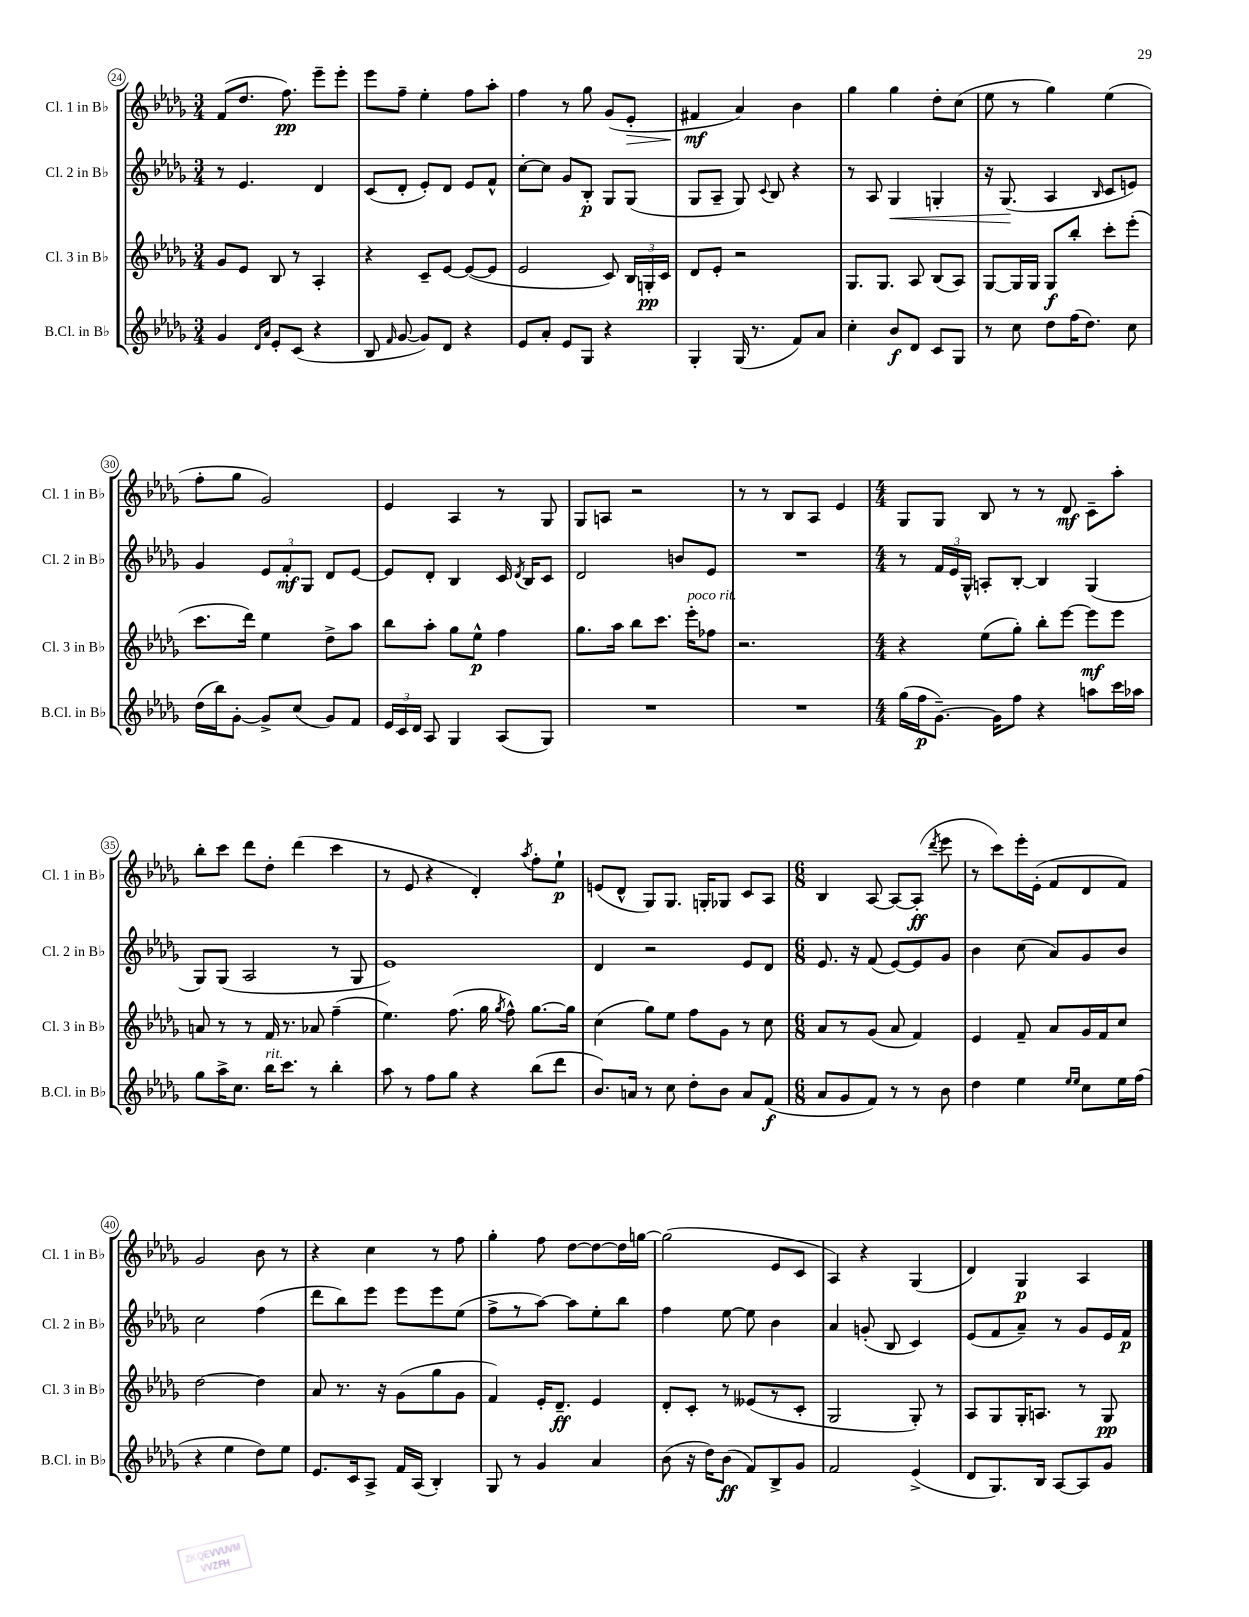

**kern	**dynam	**kern	**dynam	**kern	**dynam	**kern	**dynam
*part4	*part4	*part3	*part3	*part2	*part2	*part1	*part1
*staff4	*staff4	*staff3	*staff3	*staff2	*staff2	*staff1	*staff1
*I"B.Cl. in B♭	*	*I"Cl. 3 in B♭	*	*I"Cl. 2 in B♭	*	*I"Cl. 1 in B♭	*
*I'B.Cl. in B♭	*	*I'Cl. 3 in B♭	*	*I'Cl. 2 in B♭	*	*I'Cl. 1 in B♭	*
*clefG2	*	*clefG2	*	*clefG2	*	*clefG2	*
*k[b-e-a-d-g-]	*	*k[b-e-a-d-g-]	*	*k[b-e-a-d-g-]	*	*k[b-e-a-d-g-]	*
*M3/4	*	*M3/4	*	*M3/4	*	*M3/4	*
=24	=24	=24	=24	=24	=24	=24	=24
4g-/	.	8g-/L	.	8r	.	(8f/L	.
.	.	8e-/J	.	4.e-/	.	8.dd-/J	.
16qqd-/LL	.	.	.	.	.	.	.
16qqa-/JJ	.	.	.	.	.	.	.
8e-'/L	.	8B-/	.	.	.	.	.
.	.	.	.	.	.	8.ff\)	pp
(8c/J	.	8r	.	.	.	.	.
4r	.	4A-'/	.	4d-/	.	8eee-~\L	.
.	.	.	.	.	.	8eee-'\J	.
=25	=25	=25	=25	=25	=25	=25	=25
8B-/	.	4r	.	(8c/L	.	8eee-\L	.
16qqf/	.	.	.	.	.	.	.
[8g-/	.	.	.	8d-'/J	.	8ff~\J	.
8g-/L])	.	8c~/L	.	8e-'/L)	.	4ee-'\	.
8d-/J	.	[8e-/J	.	8d-/J	.	.	.
4r	.	(8e-/L_	.	8e-/L	.	8ff\L	.
.	.	8e-/J]	.	8f^^/J	.	8aa-'\J	.
=26	=26	=26	=26	=26	=26	=26	=26
8e-/L	.	2e-/	.	[8cc'\L	.	4ff\	.
8a-'/J	.	.	.	8cc\J]	.	.	.
8e-/L	.	.	.	8g-/L	.	8r	.
8G-/J	.	.	.	8B-'/J	p	8gg-\	.
4r	.	8c/)	.	8G-/L	.	(8g-/L	.
!	!	!	!	!	!	!	!LO:HP:b
.	.	24B-/LL	.	(8G-/J	.	8e-'/J	>
.	.	24Gn'/	pp	.	.	.	.
.	.	24c/JJ	.	.	.	.	.
=27	=27	=27	=27	=27	=27	=27	=27
4G-'/	.	8d-/L	.	8G-/L	.	4f#X/	mf
.	.	8e-'/J	.	8A-~/J	.	.	.
(16G-/	.	2r	.	8G-/)	.	4a-/)	]
8.r	.	.	.	.	.	.	.
.	.	.	.	8qqc/	.	.	.
.	.	.	.	8B-/	.	.	.
8f/L)	.	.	.	4r	.	4b-\	.
8a-/J	.	.	.	.	.	.	.
=28	=28	=28	=28	=28	=28	=28	=28
4cc'\	.	8.G-/L	.	8r	.	4gg-\	.
.	.	.	.	8A-/	.	.	.
.	.	8.G-/J	.	.	.	.	.
!	!	!	!	!	!LO:HP:b	!	!
8b-/L	f	.	.	4G-/	<	4gg-\	.
8d-/J	.	8A-/	.	.	.	.	.
8c/L	.	(8B-/L	.	4Gn'/	.	8dd-'\L	.
8G-/J	.	8A-/J)	.	.	.	(8cc\J	.
=29	=29	=29	=29	=29	=29	=29	=29
8r	.	[8G-/L	.	16r	.	8ee-\	.
.	.	.	.	(8.G-/	.	.	.
8cc\	.	16G-/L]	.	.	.	8r	.
.	.	16G-/JJ	.	.	.	.	.
8dd-\L	.	8G-/L	f	4A-/	[	4gg-\)	.
(16ff\K	.	8bb-'/J	.	.	.	.	.
8.dd-\J)	.	.	.	.	.	.	.
.	.	.	.	16qqB-/	.	.	.
.	.	8ccc'\L	.	8c/L	.	(4ee-\	.
8cc\	.	(8eee-'\J	.	8en/J)	.	.	.
!!LO:LB:g=z
=30	=30	=30	=30	=30	=30	=30	=30
(16dd-\LL	.	8.ccc\L	.	4g-/	.	8ff'\L	.
16bb-\J)	.	.	.	.	.	.	.
[8g-'\J	.	.	.	.	.	8gg-\J	.
.	.	16ddd-\Jk)	.	.	.	.	.
8g-^/L]	.	4ee-\	.	12e-/L	.	2g-/)	.
.	.	.	.	12f'/	mf	.	.
(8cc/J	.	.	.	.	.	.	.
.	.	.	.	12G-/J	.	.	.
8g-/L)	.	8dd-^\L	.	8d-/L	.	.	.
8f/J	.	8aa-\J	.	[8e-/J	.	.	.
=31	=31	=31	=31	=31	=31	=31	=31
24e-/LL	.	8bb-\L	.	8e-/L]	.	4e-/	.
24c/	.	.	.	.	.	.	.
24d-/JJ	.	.	.	.	.	.	.
8A-/	.	8aa-'\J	.	8d-'/J	.	.	.
4G-/	.	8gg-\L	.	4B-/	.	4A-/	.
.	.	8ee-^^\J	p	.	.	.	.
(8A-/L	.	4ff\	.	16c/	.	8r	.
.	.	.	.	8qd-/	.	.	.
.	.	.	.	16B-/KL	.	.	.
8G-/J)	.	.	.	8c/J	.	8G-/	.
=32	=32	=32	=32	=32	=32	=32	=32
2.r	.	8.gg-\L	.	2d-/	.	8G-/L	.
.	.	.	.	.	.	8An/J	.
.	.	16aa-\Jk	.	.	.	.	.
.	.	8bb-\L	.	.	.	2r	.
.	.	8.ccc\J	.	.	.	.	.
.	.	.	.	8bn/L	.	.	.
!	!	!LO:TX:a:i:t=poco rit.	!	!	!	!	!
.	.	16eee-'\KL	.	.	.	.	.
.	.	8ff-X\J	.	8e-/J	.	.	.
=33	=33	=33	=33	=33	=33	=33	=33
2.r	.	2.r	.	2.r	.	8r	.
.	.	.	.	.	.	8r	.
.	.	.	.	.	.	8B-/L	.
.	.	.	.	.	.	8A-/J	.
.	.	.	.	.	.	4e-/	.
=34	=34	=34	=34	=34	=34	=34	=34
*M4/4	*	*M4/4	*	*M4/4	*	*M4/4	*
(16gg-\LL	.	4r	.	8r	.	8G-/L	.
16ff\J	p	.	.	.	.	.	.
[8.g-~\J)	.	.	.	24f/LL	.	8G-/J	.
.	.	.	.	24e-/	.	.	.
.	.	.	.	24G-^^/JJ	.	.	.
.	.	(8ee-\L	.	8An'/L	.	8B-/	.
16g-\KL]	.	.	.	.	.	.	.
8ff\J	.	8gg-'\J)	.	[8B-'/J	.	8r	.
4r	.	8bb-'\L	.	4B-/]	.	8r	.
.	.	[8eee-\J	.	.	.	8d-/	mf
8aan\L	.	8eee-\L]	mf	(4G-/	.	8c~\L	.
16ccc\L	.	8eee-\J	.	.	.	8aa-'\J	.
16aa-X\JJ	.	.	.	.	.	.	.
!!LO:LB:g=z
=35	=35	=35	=35	=35	=35	=35	=35
8gg-\L	.	8an/	.	8G-/L)	.	8bb-'\L	.
16aa-^\K	.	8r	.	(8G-/J	.	8ccc\J	.
8.cc\J	.	.	.	.	.	.	.
.	.	8r	.	2A-/	.	8ddd-\L	.
!LO:TX:a:i:t=rit.	!	!	!	!	!	!	!
16bb-\KL	.	16f/	.	.	.	8dd-'\J	.
8.ccc\J	.	8.r	.	.	.	.	.
.	.	.	.	.	.	(4ddd-\	.
8r	.	8a-X/	.	.	.	.	.
4bb-'\	.	(4ff~\	.	8r	.	4ccc\	.
.	.	.	.	8G-/	.	.	.
=36	=36	=36	=36	=36	=36	=36	=36
8aa-\	.	4.ee-\)	.	1e-)	.	8r	.
8r	.	.	.	.	.	8e-/	.
8ff\L	.	.	.	.	.	4r	.
8gg-\J	.	(8.ff\	.	.	.	.	.
4r	.	.	.	.	.	4d-'/)	.
.	.	16gg-\	.	.	.	.	.
.	.	8qgg-/	.	.	.	.	.
.	.	8ff^^\)	.	.	.	.	.
.	.	.	.	.	.	8qaa-/	.
(8bb-\L	.	[8.gg-\L	.	.	.	8ff'\L	.
8ddd-\J	.	.	.	.	.	8ee-`\J	p
.	.	16gg-\Jk]	.	.	.	.	.
=37	=37	=37	=37	=37	=37	=37	=37
8.b-/L)	.	(4cc\	.	4d-/	.	(8en/L	.
.	.	.	.	.	.	8d-^^/J	.
16an/Jk	.	.	.	.	.	.	.
8r	.	8gg-\L)	.	2r	.	8G-/L)	.
8cc\	.	8ee-\J	.	.	.	8.G-/J	.
8dd-'\L	.	8ff\L	.	.	.	.	.
.	.	.	.	.	.	16Gn'/KL	.
8b-\J	.	8g-\J	.	.	.	8G-X/J	.
8a/L	.	8r	.	8e-/L	.	8c/L	.
(8f/J	f	8cc\	.	8d-/J	.	8A-/J	.
=38	=38	=38	=38	=38	=38	=38	=38
*M6/8	*	*M6/8	*	*M6/8	*	*M6/8	*
8a-/L	.	8a-/L	.	8.e-/	.	4B-/	.
8g-/	.	8r	.	.	.	.	.
.	.	.	.	16r	.	.	.
8f/J)	.	(8g-/J	.	(8f/	.	[8A-/	.
8r	.	8a-/	.	[8e-/L)	.	8A-/L_	.
8r	.	4f/)	.	8e-/]	.	(8A-'/J]	ff
.	.	.	.	.	.	8qddd-/	.
8b-\	.	.	.	8g-/J	.	8eee-\	.
=39	=39	=39	=39	=39	=39	=39	=39
4dd-\	.	4e-/	.	4b-\	.	8r	.
.	.	.	.	.	.	8ccc\L)	.
4ee-\	.	8f~/	.	(8cc\	.	16eee-'\L	.
.	.	.	.	.	.	(16e-'\JJ	.
.	.	8a-/L	.	8a-/L)	.	8f/L	.
16qqee-/LL	.	.	.	.	.	.	.
16qqee-/JJ	.	.	.	.	.	.	.
8cc\L	.	16g-/L	.	8g-/	.	8d-/	.
.	.	16f/J	.	.	.	.	.
16ee-\L	.	8cc/J	.	8b-/J	.	8f/J)	.
(16ff\JJ	.	.	.	.	.	.	.
!!LO:LB:g=z
=40	=40	=40	=40	=40	=40	=40	=40
4r	.	[2dd-\	.	2cc\	.	2g-/	.
4ee-\	.	.	.	.	.	.	.
8dd-\L)	.	4dd-\]	.	(4ff\	.	8b-\	.
8ee-\J	.	.	.	.	.	8r	.
=41	=41	=41	=41	=41	=41	=41	=41
8.e-/L	.	8a-/	.	8ddd-\L	.	4r	.
.	.	8.r	.	8bb-\)	.	.	.
16c/k	.	.	.	.	.	.	.
8A-^/J	.	.	.	8eee-\J	.	4cc\	.
.	.	16r	.	.	.	.	.
16f/LL	.	(8g-\L	.	8eee-\L	.	.	.
(16A-/JJ	.	.	.	.	.	.	.
4B-'/)	.	8gg-\	.	8eee-\	.	8r	.
.	.	8g-\J	.	(8ee-\J	.	8ff\	.
=42	=42	=42	=42	=42	=42	=42	=42
8G-/	.	4f/)	.	8ff^\L	.	4gg-'\	.
8r	.	.	.	8r	.	.	.
4g-/	.	16e-'/KL	.	[8aa-\J)	.	8ff\	.
.	.	8.d-~/J	ff	.	.	.	.
.	.	.	.	8aa-\L]	.	[8dd-\L	.
4a-/	.	4e-/	.	8ee-'\	.	8dd-\_	.
.	.	.	.	8bb-\J	.	16dd-\L]	.
.	.	.	.	.	.	[16ggn\JJ	.
=43	=43	=43	=43	=43	=43	=43	=43
(8b-\	.	8d-'/L	.	4ff\	.	(2gg\]	.
16r	.	8c'/J	.	.	.	.	.
16dd-\KL)	.	.	.	.	.	.	.
(8b-\J	ff	8r	.	[8ee-\	.	.	.
8f/L)	.	(8e--X/L	.	8ee-\]	.	.	.
8B-^/	.	8r	.	4b-\	.	8e-/L	.
8g-/J	.	8c'/J	.	.	.	8c/J	.
=44	=44	=44	=44	=44	=44	=44	=44
2f/	.	2G-/	.	4a-/	.	4A-/)	.
.	.	.	.	(8gn'/	.	4r	.
.	.	.	.	8B-/	.	.	.
(4e-^/	.	8G-'/)	.	4c/)	.	(4G-/	.
.	.	8r	.	.	.	.	.
=45	=45	=45	=45	=45	=45	=45	=45
8d-/L	.	8A-/L	.	(8e-/L	.	4d-/)	.
8.G-/)	.	8G-/	.	8f/	.	.	.
.	.	16G-'/K	.	8a-~/J)	.	4G-/	p
16B-/Jk	.	8.An/J	.	.	.	.	.
[8A-/L	.	.	.	8r	.	.	.
8A-/]	.	8r	.	8g-/L	.	4A-/	.
8g-/J	.	8G-/	pp	16e-/L	.	.	.
.	.	.	.	16f/JJ	p	.	.
==	==	==	==	==	==	==	==
*-	*-	*-	*-	*-	*-	*-	*-
